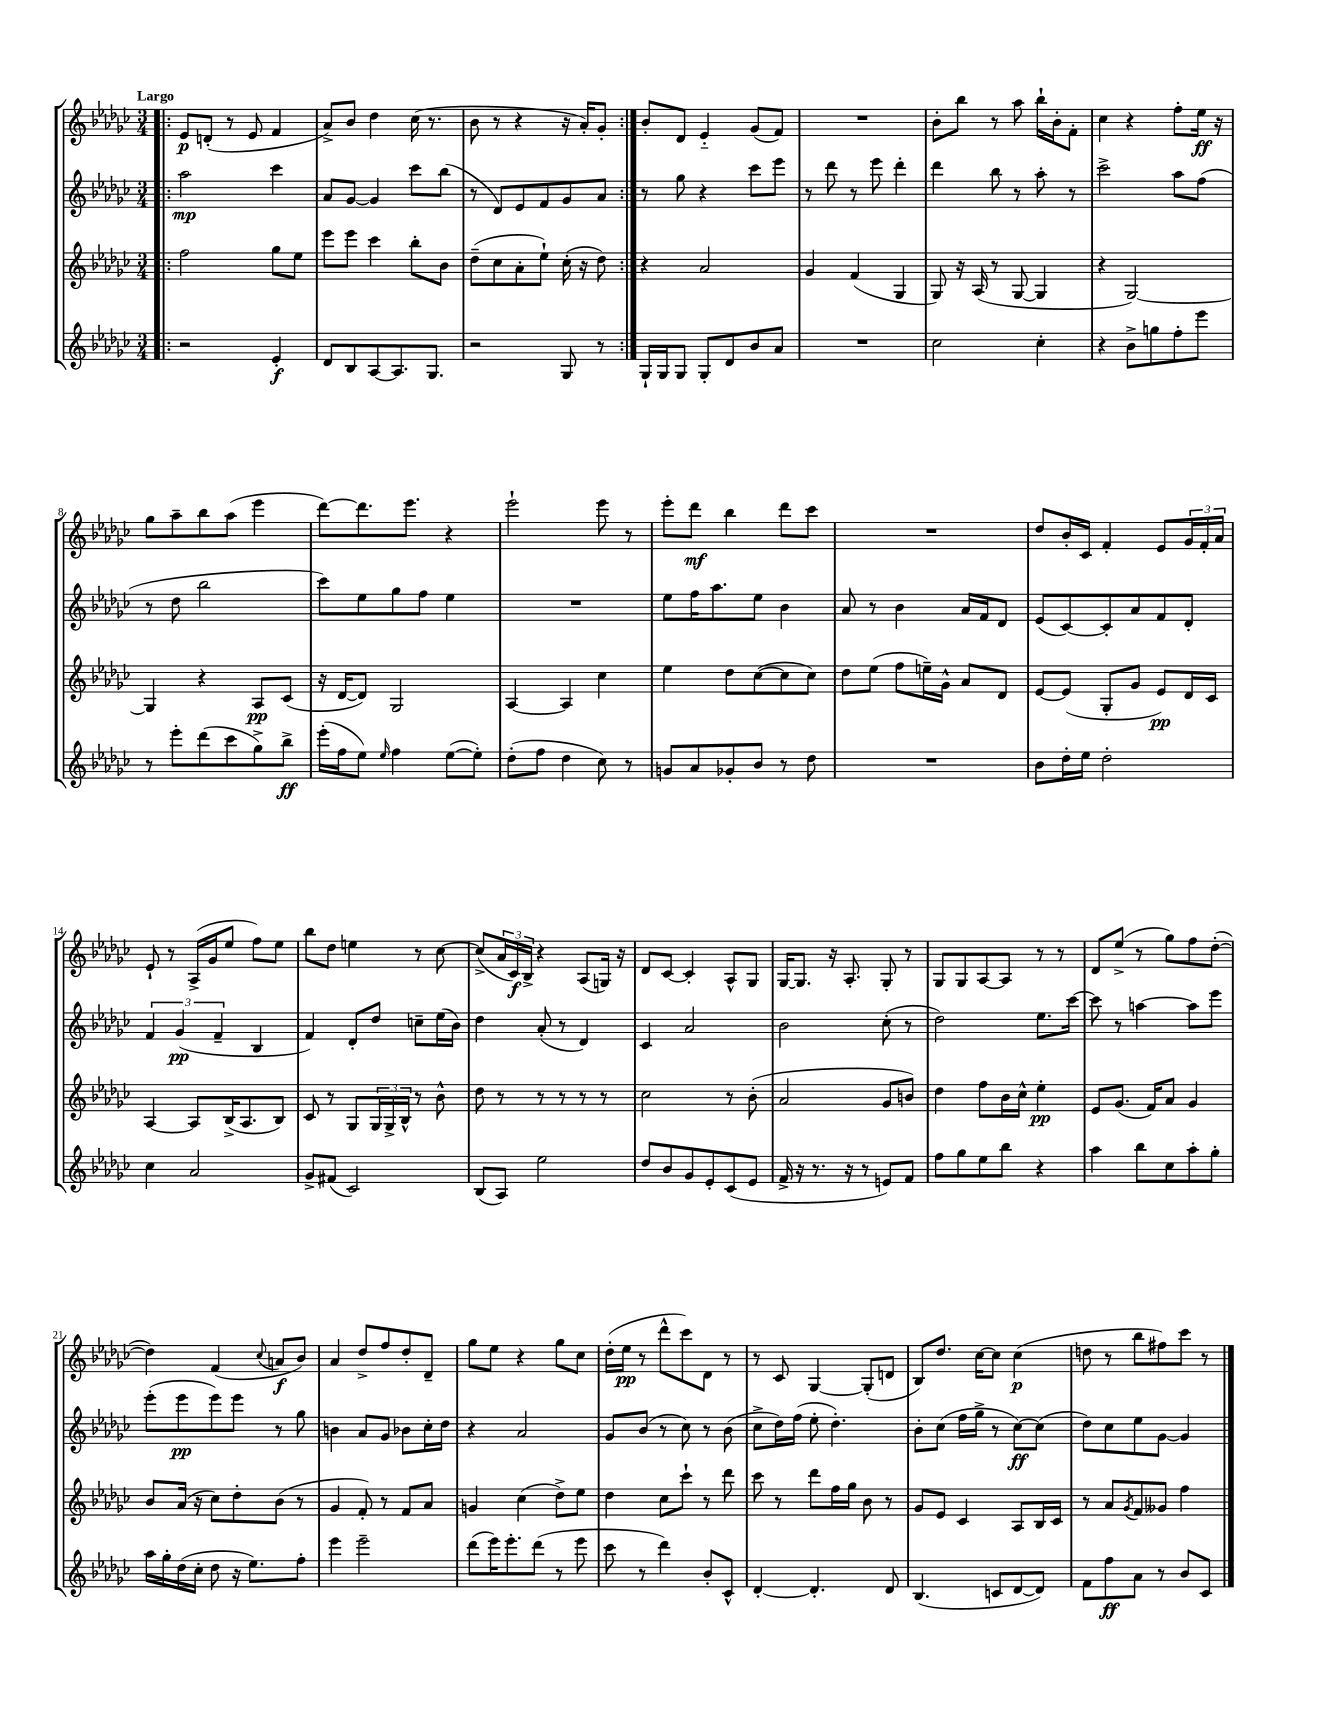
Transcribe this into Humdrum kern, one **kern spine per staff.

**kern	**kern	**kern	**kern
*staff4	*staff3	*staff2	*staff1
*clefG2	*clefG2	*clefG2	*clefG2
*k[b-e-a-d-g-c-]	*k[b-e-a-d-g-c-]	*k[b-e-a-d-g-c-]	*k[b-e-a-d-g-c-]
*M3/4	*M3/4	*M3/4	*M3/4
=!|:	=!|:	=!|:	=!|:
2r	2ff\	2aa-\	8e-/L
.	.	.	(8d'/J
.	.	.	8r
.	.	.	8e-/
4e-'/	8gg-\L	4ccc-\	4f/
.	8ee-\J	.	.
=	=	=	=
8d-/L	8eee-\L	8a-/L	8a-^/L)
8B-/	8eee-\J	[8g-/J	8b-/J
[8A-/	4ccc-\	4g-/]	4dd-\
8.A-/]	.	.	.
.	8bb-'\L	8ccc-\L	(16cc-\
8.G-/J	.	.	8.r
.	8b-\J	(8bb-\J	.
=	=	=	=
2r	(8dd-~\L	8r	8b-\
.	8cc-\	8d-/L)	8r
.	8a-'\	8e-/	4r
.	8ee-`\J)	8f/	.
8G-/	(16cc-'\	8g-/	16r
.	16r	.	16a-'/LK)
8r	8dd-\)	8a-/J	8g-'/J
=:|!	=:|!	=:|!	=:|!
16G-`/LL	4r	8r	8b-'/L
16G-/J	.	.	.
8G-/J	.	8gg-\	8d-/J
8G-'/L	2a-/	4r	4e-'~/
8d-/	.	.	.
8b-/	.	8ccc-\L	(8g-/L
8a-/J	.	8eee-\J	8f/J)
=	=	=	=
2.r	4g-/	8r	2.r
.	.	8ddd-\	.
.	(4f/	8r	.
.	.	8eee-\	.
.	4G-/	4ddd-'\	.
=	=	=	=
2cc-\	8G-/)	4ddd-\	8b-'\L
.	16r	.	8bb-\J
.	(16A-/	.	.
.	8r	8bb-\	8r
.	[8G-/	8r	8aa-\
4cc-'\	4G-/]	8aa-'\	16bb-`\LL
.	.	.	16b-'\J
.	.	8r	8f'\J
=	=	=	=
4r	4r	2ccc-^\	4cc-\
8b-^\L	[2G-/)	.	4r
8gg\	.	.	.
8ff'\	.	8aa-\L	8ff'\L
8eee-\J	.	(8ff\J	16ee-\Jk
.	.	.	16r
=	=	=	=
8r	4G-/]	8r	8gg-\L
8eee-'\L	.	8dd-\	8aa-~\
(8ddd-\	4r	2bb-\	8bb-\
8ccc-\	.	.	(8aa-\J
8gg-^\)	8A-/L	.	4eee-\
8bb-^\J	(8c-/J	.	.
=	=	=	=
(16eee-'\LL	16r	8ccc-\L)	[8ddd-\L)
16ff\J	[16d-/LK	.	.
8ee-\J)	8d-/]J)	8ee-\	8.ddd-\]
16qqee-/	.	.	.
4ff\	2G-/	8gg-\	.
.	.	.	8.eee-\J
.	.	8ff\J	.
([8ee-\L	.	4ee-\	4r
8ee-'\]J)	.	.	.
=	=	=	=
(8dd-'\L	[4A-/	2.r	2eee-`\
8ff\J	.	.	.
4dd-\	4A-/]	.	.
8cc-\)	4cc-\	.	8eee-\
8r	.	.	8r
=	=	=	=
8g/L	4ee-\	8ee-\L	8eee-'\L
8a-/	.	16ff\K	8ddd-\J
.	.	8.aa-\	.
8g-'/	8dd-\L	.	4bb-\
8b-/J	([8cc-\	8ee-\J	.
8r	8cc-\]	4b-\	8ddd-\L
8dd-\	8cc-\J)	.	8ccc-\J
=	=	=	=
2.r	8dd-\L	8a-/	2.r
.	(8ee-\J	8r	.
.	8ff\L	4b-\	.
.	16ee~\L)	.	.
.	16g-^^\JJ	.	.
.	8a-/L	16a-/LL	.
.	.	16f/J	.
.	8d-/J	8d-/J	.
=	=	=	=
8b-\L	[8e-/L	(8e-/L	8dd-/L
16dd-'\L	(8e-/]J	[8c-/)	16b-'/L
16ee-\JJ	.	.	16c-/JJ
2dd-'\	8G-'/L	8c-'/]	4f'/
.	8g-/J	8a-/	.
.	8e-/L)	8f/	8e-/L
.	16d-/L	8d-'/J	24g-/L
.	.	.	24f'/
.	16c-/JJ	.	.
.	.	.	24a-/JJ
=	=	=	=
4cc-\	[4A-/	6f/	8e-`/
.	.	.	8r
.	.	(6g-/	.
2a-/	8A-/]L	.	(16A-^/LL
.	.	.	16g-/J
.	.	6f~/	.
.	(16B-^/K	.	8ee-/J
.	8.A-/	.	.
.	.	4B-/	8ff\L)
.	8B-/J)	.	8ee-\J
=	=	=	=
8g-^/L	8c-/	4f/)	8bb-\L
(8f#/J	8r	.	8dd-\J
2c-/)	8G-/L	8d-'/L	4ee\
.	24G-/L	8dd-/J	.
.	24G-^/	.	.
.	24B-^^/JJ	.	.
.	8r	8cc~\L	8r
.	8b-^^\	(16ee-\L	[8cc-\
.	.	16b-\JJ)	.
=	=	=	=
(8B-/L	8dd-\	4dd-\	(8cc-^/]L
8A-/J)	8r	.	24a-/L
.	.	.	24c-/)
.	.	.	24B-^/JJ
2ee-\	8r	(8a-'/	4r
.	8r	8r	.
.	8r	4d-/)	(8A-/L
.	8r	.	16G/Jk)
.	.	.	16r
=	=	=	=
8dd-/L	2cc-\	4c-/	8d-/L
8b-/	.	.	[8c-/J
8g-/	.	2a-/	4c-'/]
8e-'/	.	.	.
(8c-/	8r	.	8A-^^/L
8e-/J	(8b-'\	.	8G-/J
=	=	=	=
16f^/	2a-/	2b-\	[16G-/LK
16r	.	.	8.G-/]J
8.r	.	.	.
.	.	.	16r
16r	.	.	8.A-'/
8r	.	.	.
8e/L)	8g-/L	(8cc-'\	8G-'/
8f/J	8b/J)	8r	8r
=	=	=	=
8ff\L	4dd-\	2dd-\)	8G-/L
8gg-\	.	.	8G-/
8ee-\	8ff\L	.	[8A-/
8bb-\J	16b-\L	.	8A-/]J
.	16cc-^^\JJ	.	.
4r	4ee-'\	8.ee-\L	8r
.	.	.	8r
.	.	[16ccc-\Jk	.
=	=	=	=
4aa-\	8e-/L	8ccc-\]	8d-/L
.	(8.g-/J	8r	(8ee-^/J
8bb-\L	.	[4aa\	8r
.	16f/LK)	.	.
8cc-\	8a-/J	.	8gg-\L)
8aa-'\	4g-/	8aa\]L	8ff\
8gg-'\J	.	8eee-\J	([8dd-'\J
=	=	=	=
16aa-\LL	8b-/L	(8eee-'\L	4dd-\])
16gg-'\	.	.	.
(16dd-\	(16a-/Jk	8eee-\	.
16cc-'\JJ	16r	.	.
8dd-\	8cc-\L)	8eee-\)	(4f/
16r	8dd-'\	8eee-\J	.
8.ee-\L)	.	.	.
.	.	.	8qqcc-/
.	(8b-\J	8r	8a/L
8ff'\J	8r	8gg-\	8b-/J)
=	=	=	=
4eee-\	4g-/	4b\	4a-/
2eee-~\	8f'/)	8a-/L	8dd-^/L
.	8r	8g-/J	8ff/
.	8f/L	8b-\L	8dd-'/
.	8a-/J	16cc-'\L	8d-~/J
.	.	16dd-\JJ	.
=	=	=	=
(8ddd-\L	4g/	4r	8gg-\L
16eee-\K)	.	.	8ee-\J
8.eee-'\	.	.	.
.	(4cc-\	2a-/	4r
(8ddd-\J	.	.	.
8r	8dd-^\L)	.	8gg-\L
8eee-\	8ee-\J	.	8cc-\J
=	=	=	=
8ccc-\	4dd-\	8g-/L	(16dd-'\LL
.	.	.	16ee-\JJ
8r	.	(8b-/J	8r
4ddd-\)	8cc-\L	8r	8ddd-^^\L
.	8ccc-`\J	8cc-\)	8ccc-\)
8b-'/L	8r	8r	8d-\J
8c-^^/J	8ddd-\	(8b-\	8r
=	=	=	=
[4d-'/	8ccc-\	8cc-^\L	8r
.	8r	16dd-\L)	8c-/
.	.	(16ff\JJ	.
4.d-'/]	8ddd-\L	8ee-'\	[4G-/
.	16ff\L	4.dd-'\)	.
.	16gg-\JJ	.	.
.	8b-\	.	(8G-'/]L
8d-/	8r	.	8d/J
=	=	=	=
(4.B-/	8g-/L	8b-'\L	8B-/L)
.	8e-/J	(8cc-\J	8.dd-/J
.	4c-/	16ff\LL	.
.	.	16gg-^\JJ	[16cc-\LK
8c/L	.	8r	8cc-\]J
[8d-/	8A-/L	[8cc-\L)	(4cc-\
8d-/]J)	16B-/L	(8cc-\]J	.
.	16c-/JJ	.	.
=	=	=	=
8f\L	8r	8dd-\L)	8dd\
8ff\	8a-/L	8cc-\	8r
.	8qg-/	.	.
8a-\J	8f/	8ee-\	8bb-\L
8r	8g--/J	[8g-\J	8ff#\)
8b-/L	4ff\	4g-/]	8ccc-\J
8c-/J	.	.	8r
==	==	==	==
*-	*-	*-	*-
